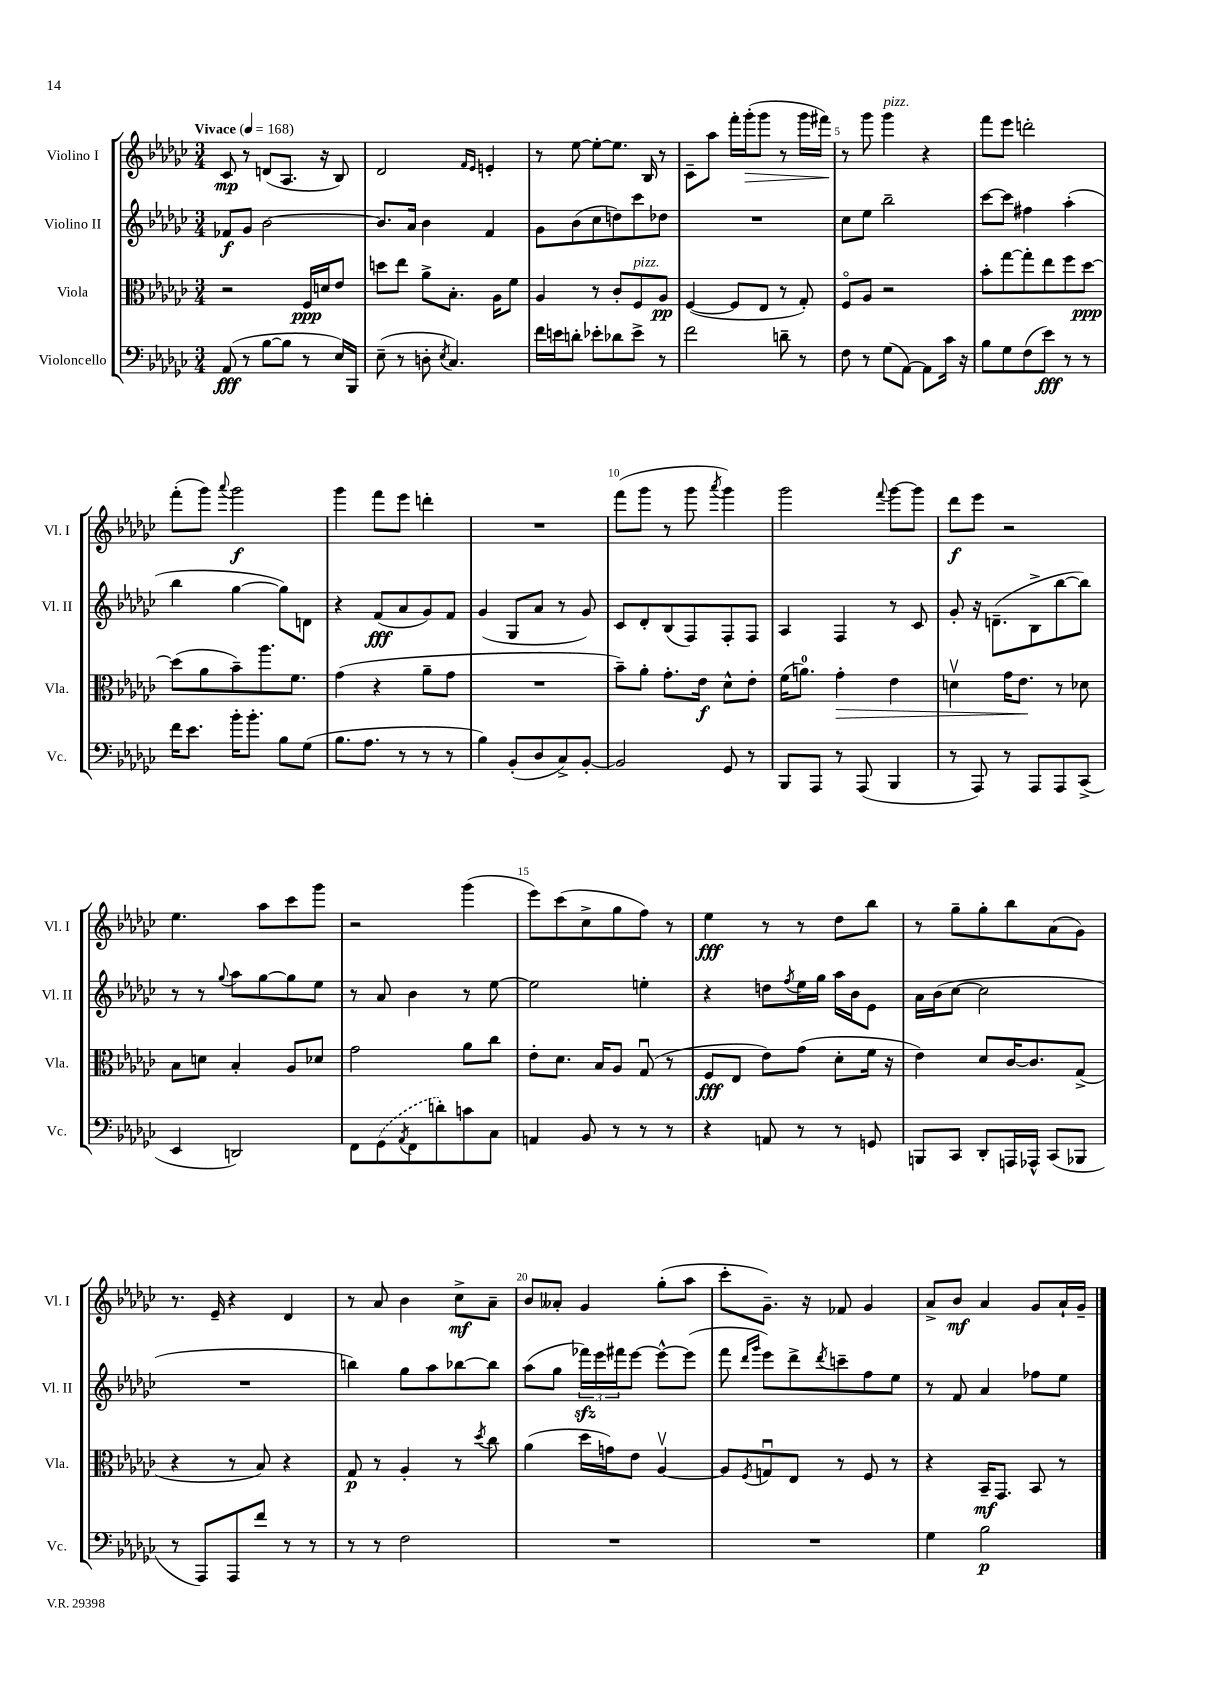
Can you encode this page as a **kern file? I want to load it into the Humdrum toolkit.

**kern	**dynam	**kern	**dynam	**kern	**dynam	**kern	**dynam
*part4	*part4	*part3	*part3	*part2	*part2	*part1	*part1
*staff4	*staff4	*staff3	*staff3	*staff2	*staff2	*staff1	*staff1
*I"Violoncello	*	*I"Viola	*	*I"Violino II	*	*I"Violino I	*
*I'Vc.	*	*I'Vla.	*	*I'Vl. II	*	*I'Vl. I	*
*clefF4	*	*clefC3	*	*clefG2	*	*clefG2	*
*k[b-e-a-d-g-c-]	*	*k[b-e-a-d-g-c-]	*	*k[b-e-a-d-g-c-]	*	*k[b-e-a-d-g-c-]	*
*M3/4	*	*M3/4	*	*M3/4	*	*M3/4	*
*MM168	*	*MM168	*	*MM168	*	*MM168	*
=1	=1	=1	=1	=1	=1	=1	=1
!	!	!	!	!	!	!LO:TX:a:B:t=Vivace	!
(8AA-/	fff	2r	.	8f-X/L	f	8c-/	mp
8r	.	.	.	8g-/J	.	8r	.
[8B-\L	.	.	.	[2b-\	.	(8dn/L	.
8B-\J]	.	.	.	.	.	8.A-/J	.
8r	.	16F/LL	ppp	.	.	.	.
.	.	16dn/J	.	.	.	16r	.
16E-/LL)	.	8e-/J	.	.	.	8B-/)	.
16BBB-/JJ	.	.	.	.	.	.	.
=2	=2	=2	=2	=2	=2	=2	=2
(8E-~\	.	8ddn\L	.	8.b-/L]	.	2d-/	.
8r	.	8ee-\J	.	.	.	.	.
.	.	.	.	16a-/Jk	.	.	.
8Dn'\	.	8a-^\L	.	4b-\	.	.	.
8qE-/	.	.	.	.	.	.	.
4.C-/)	.	8.B-'\J	.	.	.	.	.
.	.	.	.	.	.	16qqf/LL	.
.	.	.	.	.	.	16qqe-/JJ	.
.	.	.	.	4f/	.	4en'/	.
.	.	16A-\KL	.	.	.	.	.
.	.	8f\J	.	.	.	.	.
=3	=3	=3	=3	=3	=3	=3	=3
16f\LL	.	4A-/	.	8g-\L	.	8r	.
16en\J	.	.	.	.	.	.	.
8dn'\J	.	.	.	(8b-\	.	[8ee-\	.
8e-X'\L	.	8r	.	8cc-\	.	8ee-'\L_	.
8d-X\	.	8c-'/L	.	8ddn\)	.	8.ee-\J]	.
!	!	!LO:TX:a:i:t=pizz.	!	!	!	!	!
8e-^\J	.	8F/	.	8ccc-\	.	.	.
.	.	.	.	.	.	16B-/	.
8r	.	8A-/J	pp	8dd-X\J	.	8r	.
=4	=4	=4	=4	=4	=4	=4	=4
2f\	.	([4F/	.	2.r	.	8c-~\L	.
.	.	.	.	.	.	8aa-\J	.
.	.	8F/L]	.	.	.	16fff'\LL	.
!	!	!	!	!	!	!	!LO:HP:b
.	.	.	.	.	.	(16ggg-'\J	>
.	.	8E-/J	.	.	.	8ggg-\J	.
8dn~\	.	8r	.	.	.	8r	.
8r	.	8G-'/)	.	.	.	16ggg-\LL	.
.	.	.	.	.	.	16fff#X\JJ)	.
.	.	.	.	.	.	.	]
=5	=5	=5	=5	=5	=5	=5	=5
8F\	.	8F/L	.	8cc-\L	.	8r	.
8r	.	8A-/J	.	8ee-\J	.	8ggg-\	.
!	!	!	!	!	!	!LO:TX:a:i:t=pizz.	!
(8G-\L	.	2r	.	2bb-~\	.	4ggg-\	.
[8AA-\J)	.	.	.	.	.	.	.
8AA-\L]	.	.	.	.	.	4r	.
16c-\Jk	.	.	.	.	.	.	.
16r	.	.	.	.	.	.	.
=6	=6	=6	=6	=6	=6	=6	=6
8B-\L	.	8b-'\L	.	[8ccc-\L	.	8fff\L	.
8G-\	.	[8gg-\	.	8ccc-\J]	.	8eee-\J	.
(8F\	.	8gg-'\]	.	4ff#X\	.	2dddn'\	.
8e-\J)	fff	8ee-\	.	.	.	.	.
8r	.	8ff\	.	(4aa-'\	.	.	.
8r	.	[8dd-\J	ppp	.	.	.	.
!!LO:LB:g=z
=7	=7	=7	=7	=7	=7	=7	=7
16f\KL	.	(8dd-\L]	.	4bb-\	.	(8fff'\L	.
8.e-\J	.	.	.	.	.	.	.
.	.	8a-\	.	.	.	8ggg-\J)	.
.	.	.	.	.	.	8qqaaa-/	.
16b-'\KL	.	8b-~\)	.	[4gg-\	.	2ggg-\	f
8.b-'\J	.	.	.	.	.	.	.
.	.	8.aa-\	.	.	.	.	.
8B-\L	.	.	.	8gg-\L])	.	.	.
.	.	8.f\J	.	.	.	.	.
(8G-\J	.	.	.	8dn\J	.	.	.
=8	=8	=8	=8	=8	=8	=8	=8
8.B-\L	.	(4g-\	.	4r	.	4ggg-\	.
8.A-\J	.	.	.	.	.	.	.
.	.	4r	.	(8f/L	fff	8fff\L	.
8r	.	.	.	8a-/	.	8eee-\J	.
8r	.	8a-~\L	.	8g-/)	.	4dddn'\	.
8r	.	8g-\J	.	8f/J	.	.	.
=9	=9	=9	=9	=9	=9	=9	=9
4B-\)	.	2.r	.	(4g-/	.	2.r	.
(8BB-'/L	.	.	.	8G-/L	.	.	.
8D-/	.	.	.	8a-/J	.	.	.
8C-^/)	.	.	.	8r	.	.	.
[8BB-'/J	.	.	.	8g-/)	.	.	.
=10	=10	=10	=10	=10	=10	=10	=10
2BB-/]	.	8b-~\L)	.	8c-/L	.	(8fff\L	.
.	.	8a-'\J	.	8d-'/	.	8ggg-\J	.
.	.	8.g-'\L	.	(8B-/	.	8r	.
.	.	.	.	8F/)	.	8ggg-\	.
.	.	16e-\Jk	f	.	.	.	.
.	.	.	.	.	.	8qaaa-/	.
8GG-/	.	8d-^^\L	.	8F'/	.	4ggg-\)	.
8r	.	8e-'\J	.	8F/J	.	.	.
=11	=11	=11	=11	=11	=11	=11	=11
8BBB-/L	.	(16f\KL	.	4A-/	.	2ggg-\	.
.	.	8.an\J)	.	.	.	.	.
8AAA-/J	.	.	.	.	.	.	.
!	!	!	!LO:HP:b	!	!	!	!
8r	.	4g-'\	>	4F/	.	.	.
(8AAA-/	.	.	.	.	.	.	.
.	.	.	.	.	.	8qqfff/	.
4BBB-/	.	4e-\	.	8r	.	[8ggg-\L	.
.	.	.	.	8c-/	.	8ggg-\J]	.
=12	=12	=12	=12	=12	=12	=12	=12
8r	.	4dnv\	.	8g-'/	.	8ddd-\L	f
8AAA-/)	.	.	.	16r	.	8eee-\J	.
.	.	.	.	(8.dn~\L	.	.	.
8r	.	16g-\KL	.	.	.	2r	.
.	.	8.e-\J	.	.	.	.	.
8AAA-/L	.	.	.	8B-^\	.	.	.
8AAA-/	.	8r	]	[8bb-\	.	.	.
(8CC-^/J	.	8d-X\	.	8bb-\J])	.	.	.
!!LO:LB:g=z
=13	=13	=13	=13	=13	=13	=13	=13
4EE-/	.	8B-\L	.	8r	.	4.ee-\	.
.	.	8dn\J	.	8r	.	.	.
.	.	.	.	8qqgg-/	.	.	.
2DDn/)	.	4B-'/	.	8aa-\L	.	.	.
.	.	.	.	[8gg-\	.	8aa-\L	.
.	.	8A-/L	.	8gg-\]	.	8ccc-\	.
.	.	8d-X/J	.	8ee-\J	.	8ggg-\J	.
=14	=14	=14	=14	=14	=14	=14	=14
8FF\L	.	2g-\	.	8r	.	2r	.
(8GG-\	.	.	.	8a-/	.	.	.
8qAA-/	.	.	.	.	.	.	.
8FF\	.	.	.	4b-\	.	.	.
8dn'\)	.	.	.	.	.	.	.
8cn\	.	8a-\L	.	8r	.	(4ggg-\	.
8C-\J	.	8cc-\J	.	[8ee-\	.	.	.
=15	=15	=15	=15	=15	=15	=15	=15
4AAn/	.	8e-'\L	.	2ee-\]	.	8eee-\L)	.
.	.	8.d-\J	.	.	.	(8ccc-\	.
8BB-/	.	.	.	.	.	8cc-^\	.
.	.	16B-/KL	.	.	.	.	.
8r	.	8A-/J	.	.	.	8gg-\	.
8r	.	(8G-u/	.	4een'\	.	8ff\J)	.
8r	.	8r	.	.	.	8r	.
=16	=16	=16	=16	=16	=16	=16	=16
4r	.	8F/L	fff	4r	.	4ee-\	fff
.	.	8E-/J	.	.	.	.	.
8AAn/	.	8e-\L)	.	8ddn\L	.	8r	.
.	.	.	.	8qff/	.	.	.
8r	.	(8g-\J	.	16ee-\L	.	8r	.
.	.	.	.	16gg-\JJ	.	.	.
8r	.	8d-'\L	.	16aa-\LL	.	8dd-\L	.
.	.	.	.	16b-\J	.	.	.
8GGn/	.	16f\Jk	.	8e-\J	.	8bb-\J	.
.	.	16r	.	.	.	.	.
=17	=17	=17	=17	=17	=17	=17	=17
8BBBn/L	.	4e-\)	.	16a-\LL	.	8r	.
.	.	.	.	(16b-\J	.	.	.
8CC-/J	.	.	.	[8cc-\J	.	8gg-~\L	.
8DD-'/L	.	8d-/L	.	2cc-\]	.	8gg-'\	.
16AAAn/L	.	[16c-/K	.	.	.	8bb-\	.
16AAA-X^^/JJ	.	8.c-/]	.	.	.	.	.
(8CC-/L	.	.	.	.	.	(8a-\	.
8BBB-X/J	.	(8G-^/J	.	.	.	8g-\J)	.
!!LO:LB:g=z
=18	=18	=18	=18	=18	=18	=18	=18
8r	.	4r	.	2.r	.	8.r	.
8AAA-/L)	.	.	.	.	.	.	.
.	.	.	.	.	.	16e-~/	.
8AAA-/	.	8r	.	.	.	4r	.
8f/J	.	8B-/)	.	.	.	.	.
8r	.	4r	.	.	.	4d-/	.
8r	.	.	.	.	.	.	.
=19	=19	=19	=19	=19	=19	=19	=19
8r	.	8G-/	p	4bbn\)	.	8r	.
8r	.	8r	.	.	.	8a-/	.
2F\	.	4A-'/	.	8gg-\L	.	4b-\	.
.	.	.	.	8aa-\	.	.	.
.	.	8r	.	[8bb-X\	.	8cc-^\L	mf
.	.	8qdd-/	.	.	.	.	.
.	.	8cc-\	.	8bb-\J]	.	8a-~\J	.
=20	=20	=20	=20	=20	=20	=20	=20
2.r	.	(4a-\	.	(8aa-\L	.	8b-/L	.
.	.	.	.	8gg-\J	.	8a--X'/J	.
.	.	16dd-\LL	.	24fff-Xzz\LL)	.	4g-/	.
.	.	.	.	24eee-\	.	.	.
.	.	16gn\J)	.	.	.	.	.
.	.	.	.	24fff#X\J	.	.	.
.	.	8e-\J	.	[8eee-\J	.	.	.
.	.	[4A-v/	.	8eee-^^\L_	.	(8gg-'\L	.
.	.	.	.	(8eee-\J]	.	8aa-\J	.
=21	=21	=21	=21	=21	=21	=21	=21
2.r	.	8A-/L]	.	8fff\	.	8ccc-'\L	.
.	.	.	.	16qqddd-/LL	.	.	.
.	.	8qF/	.	16qqggg-/JJ	.	.	.
.	.	8Gnu/	.	8eee-\L)	.	8.g-~\J)	.
.	.	8E-/J	.	8ddd-^\	.	.	.
.	.	.	.	.	.	16r	.
.	.	.	.	8qddd-/	.	.	.
.	.	8r	.	8cccn~\	.	8f-X/	.
.	.	8F/	.	8ff\	.	4g-/	.
.	.	8r	.	8ee-\J	.	.	.
=22	=22	=22	=22	=22	=22	=22	=22
4G-\	.	4r	.	8r	.	8a-^/L	.
.	.	.	.	8f/	.	8b-/J	mf
2B-\	p	16BB-~/KL	mf	4a-/	.	4a-/	.
.	.	8.GG-/J	.	.	.	.	.
.	.	8BB-/	.	8ff-X\L	.	8g-/L	.
.	.	8r	.	8ee-\J	.	16a-`/L	.
.	.	.	.	.	.	16g-~/JJ	.
==	==	==	==	==	==	==	==
*-	*-	*-	*-	*-	*-	*-	*-
